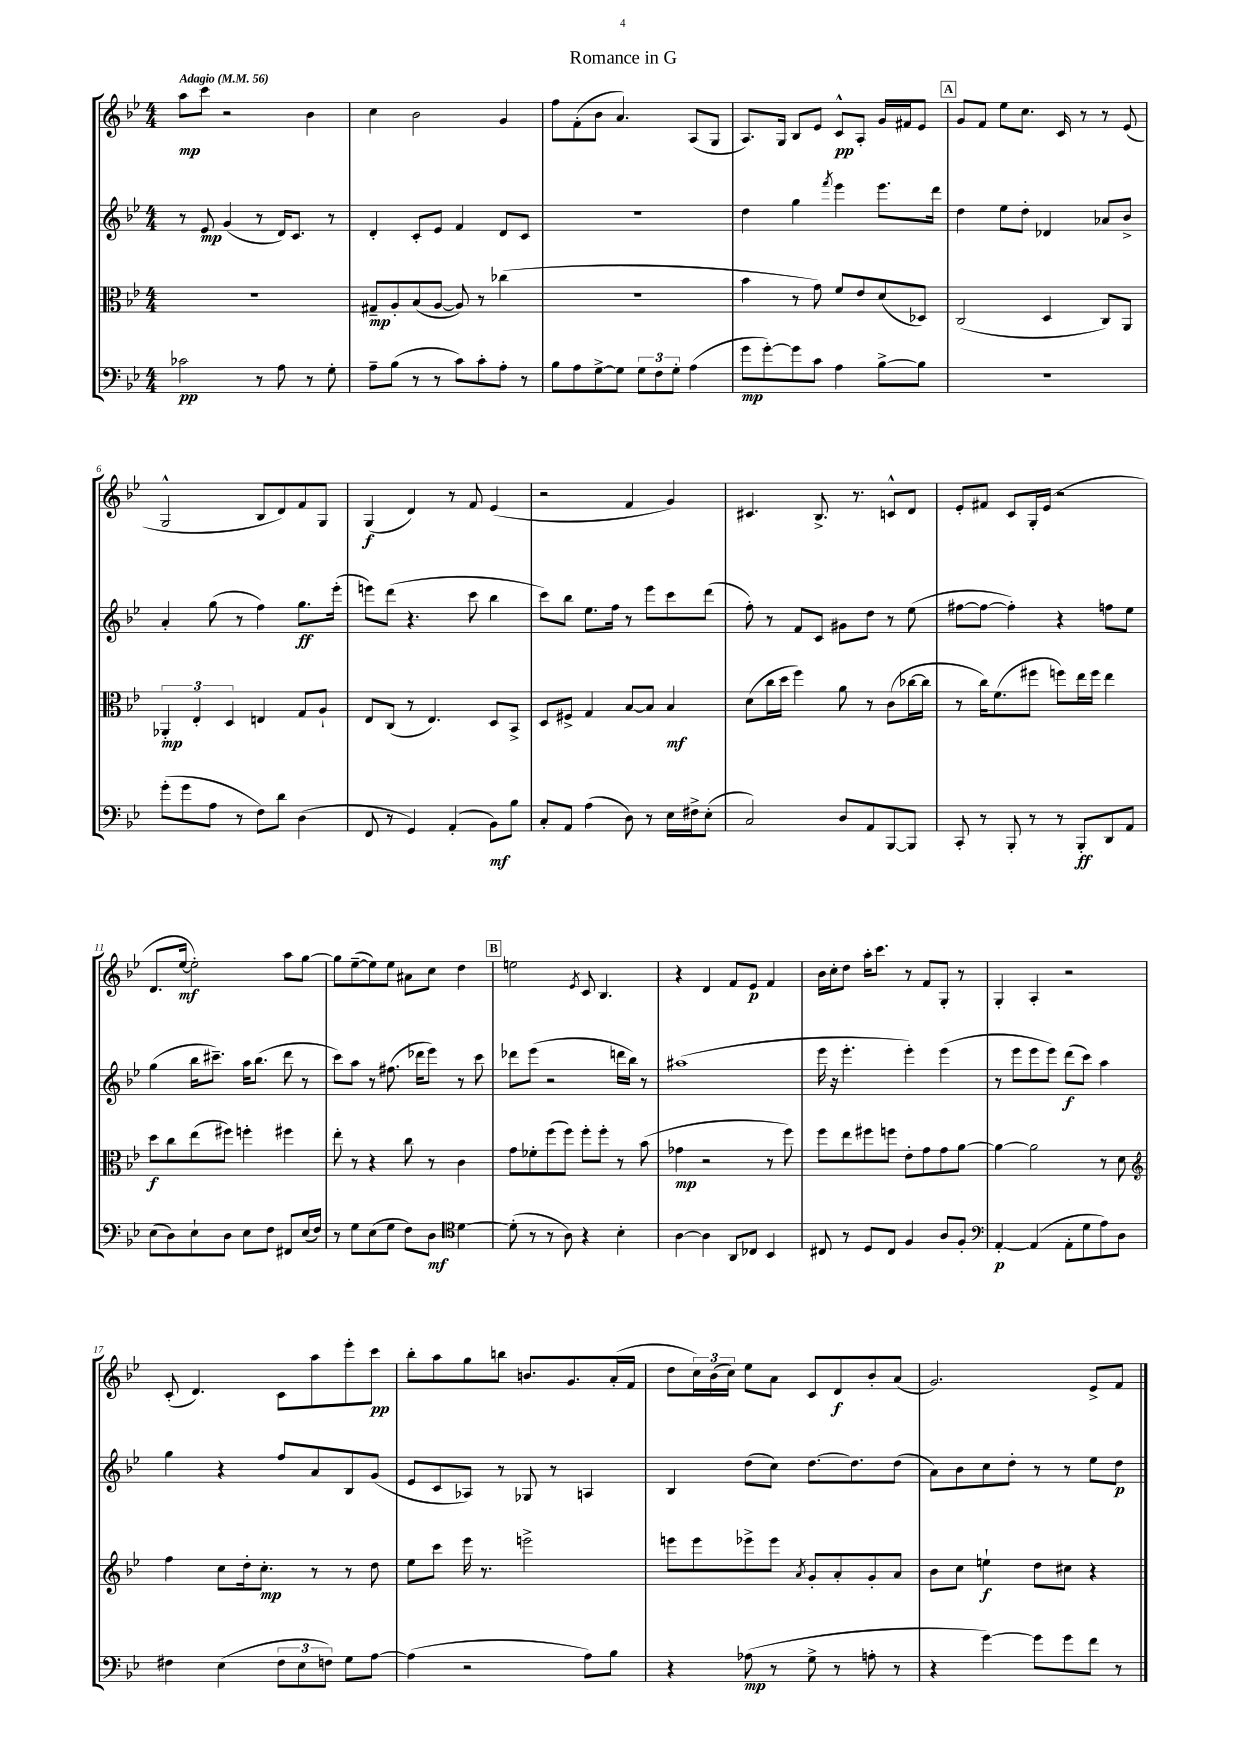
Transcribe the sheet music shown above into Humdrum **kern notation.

**kern	**kern	**kern	**kern
*staff4	*staff3	*staff2	*staff1
*clefF4	*clefC3	*clefG2	*clefG2
*k[b-e-]	*k[b-e-]	*k[b-e-]	*k[b-e-]
*M4/4	*M4/4	*M4/4	*M4/4
*MM56	*MM56	*MM56	*MM56
2c-	1r	8r	8aa
.	.	8e-	8ccc
.	.	(4g	2r
8r	.	8r	.
8A	.	16d)	.
.	.	8.c	.
8r	.	.	4b-
8G'	.	8r	.
=	=	=	=
8A~	8G#~	4d'	4cc
(8B-	8A'	.	.
8r	(8B-	8c'	2b-
8r	[8A	8e-	.
8c)	8A])	4f	.
8c'	8r	.	.
8A'	(4cc-	8d	4g
8r	.	8c	.
=	=	=	=
8B-	1r	1r	8ff
8A	.	.	(8f'
[8G^	.	.	8b-
8G]	.	.	4.a)
12G	.	.	.
12F	.	.	.
12G'	.	.	.
(4A	.	.	(8A
.	.	.	8G
=	=	=	=
8g	4b-	4dd	8.A)
[8g')	.	.	.
.	.	.	16G
8g]	8r	4gg	8B-
8c	8g)	.	8e-
.	.	8qfff	.
4A	8f	4eee-	8c^^
.	8e-	.	8A'
[8B-^	(8d	8.eee-	16g
.	.	.	16f#
8B-]	8D-)	.	8e-
.	.	16ddd	.
=	=	=	=
1r	(2C	4dd	8g
.	.	.	8f
.	.	8ee-	8ee-
.	.	8dd'	8.cc
.	4D	4d-	.
.	.	.	16c
.	.	.	8r
.	8C)	8a-	8r
.	8AA	8b-^	(8e-
=	=	=	=
(8g'	6AA-'	4a'	2G^^
8g	.	.	.
.	6E-'	.	.
8A	.	(8gg	.
.	6D	.	.
8r	.	8r	.
8F)	4E	4ff)	8B-
8d	.	.	8d)
(4D	8G	8.gg	8f
.	8A`	.	8G
.	.	(16eee-'	.
=	=	=	=
8FF	8E-	8eee)	(4G
8r	(8C	(8ddd	.
4GG)	8r	4.r	4d)
.	4.E-)	.	.
(4AA'	.	.	8r
.	.	8ccc	8f
8BB-)	8D	4bb-	(4e-
8B-	8BB-^	.	.
=	=	=	=
8C'	8D	8ccc)	2r
8AA	8F#^	8bb-	.
(4A	4G	8.ee-	.
.	.	16ff	.
8D)	[8B-	8r	4f
8r	8B-]	8eee-	.
16E-	4B-	8ccc	4g)
16F#^	.	.	.
(8E-'	.	(8ddd	.
=	=	=	=
2C)	(8d	8ff')	4.c#
.	16cc	8r	.
.	16dd	.	.
.	4ff)	8f	.
.	.	8c	8.B-^
8D	8a	8g#	.
.	.	.	8.r
8AA	8r	8dd	.
[8BBB-	(8c	8r	8c^^
8BBB-]	[16cc-	(8ee-	8d
.	16cc-]	.	.
=	=	=	=
8CC'	8r	[8ff#	8e-'
8r	16cc)	8ff#_	8f#
.	(8.f	.	.
8BBB-'	.	4ff#'])	8c
8r	8ff#	.	16G'
.	.	.	(16e-
8r	8ff)	4r	2r
8BBB-'	16ee-	.	.
.	16ff	.	.
8DD	4ee-	8ff	.
8AA	.	8ee-	.
=	=	=	=
(8E-	8dd	(4gg	8.d
8D)	8cc	.	.
.	.	.	[16ee-
8E-`	(8ee-	16bb-	2ee-'])
.	.	8.ccc#~)	.
8D	8ff#)	.	.
8E-	4ff'	16aa	.
.	.	(8.bb-	.
8F	.	.	.
8FF#	4ff#	8ddd	8aa
(16E-	.	8r	[8gg
16F)	.	.	.
=	=	=	=
8r	8ee-'	8ccc)	8gg]
8G	8r	8aa	([8ee-~
(8E-	4r	8r	8ee-])
8G	.	(8.ff#	8ee-
8F)	8cc	.	8a#
.	.	16ddd-	.
8D	8r	8eee-)	8cc
*clefC4	*	*	*
[4d	4c	8r	4dd
.	.	8ccc	.
=	=	=	=
(8d']	8g	8ddd-	2ee
8r	8f-'	(8eee-	.
8r	(8ff	2r	.
8A)	8ff)	.	.
.	.	.	8qe-
4r	8ff'	.	8c
.	8ff'	.	4.B-
4B-'	8r	16ddd	.
.	.	16bb-)	.
.	(8b-	8r	.
=	=	=	=
[4A	4g-	(1aa#	4r
4A]	2r	.	4d
8AA	.	.	8f
8C-	.	.	8e-
4BB-	8r	.	4f
.	8ff)	.	.
=	=	=	=
8C#	8ff	16eee-	16b-
.	.	16r	16cc'
8r	8ee-	4.eee-'	8dd
8D	8ff#	.	16aa'
.	.	.	8.ccc
8C#	8ff	.	.
4F	8e-'	4eee-')	8r
.	8g	.	8f
8A	8g	(4eee-	8G'
8F'	[8a	.	8r
=	=	=	=
*clefF4	*	*	*
[4AA'	4a_	8r	4G'
.	.	8eee-	.
(4AA]	2a]	8eee-	4A'
.	.	8eee-)	.
8AA'	.	(8ddd	2r
8G	.	8ccc)	.
8A)	8r	4aa	.
8D	8d	.	.
=	=	=	=
*	*clefG2	*	*
4F#	4ff	4gg	(8c'
.	.	.	4.d)
(4E-	8cc	4r	.
.	16dd'	.	.
.	8.cc'	.	.
12F#	.	8ff	8c
12E-	.	.	.
.	8r	8a	8aa
12F)	.	.	.
8G	8r	8B-	8eee-'
[8A	8dd	(8g	8ccc
=	=	=	=
(4A]	8ee-	8e-	8bb-'
.	8ccc	8c	8aa
2r	16eee-	8A-)	8gg
.	8.r	.	.
.	.	8r	8bb
.	2eee^	8G-	8.b
.	.	8r	.
.	.	.	8.g
8A)	.	4A	.
8B-	.	.	(16a'
.	.	.	16f
=	=	=	=
4r	8eee	4B-	8dd
.	8eee	.	24cc)
.	.	.	(24b-
.	.	.	24cc)
(8A-	8eee-^	(8dd	8ee-
8r	8eee-	8cc)	8a
.	8qa	.	.
8G^	8g'	[8.dd	8c
8r	8a'	.	8d
.	.	8.dd]	.
8A'	8g'	.	8b-'
8r	8a	(8dd	(8a
=	=	=	=
4r	8b-	8a)	2.g)
.	8cc	8b-	.
[4g)	4ee`	8cc	.
.	.	8dd'	.
8g]	8dd	8r	.
8g	8cc#	8r	.
8f	4r	8ee-	8e-^
8r	.	8dd	8f
==	==	==	==
*-	*-	*-	*-
